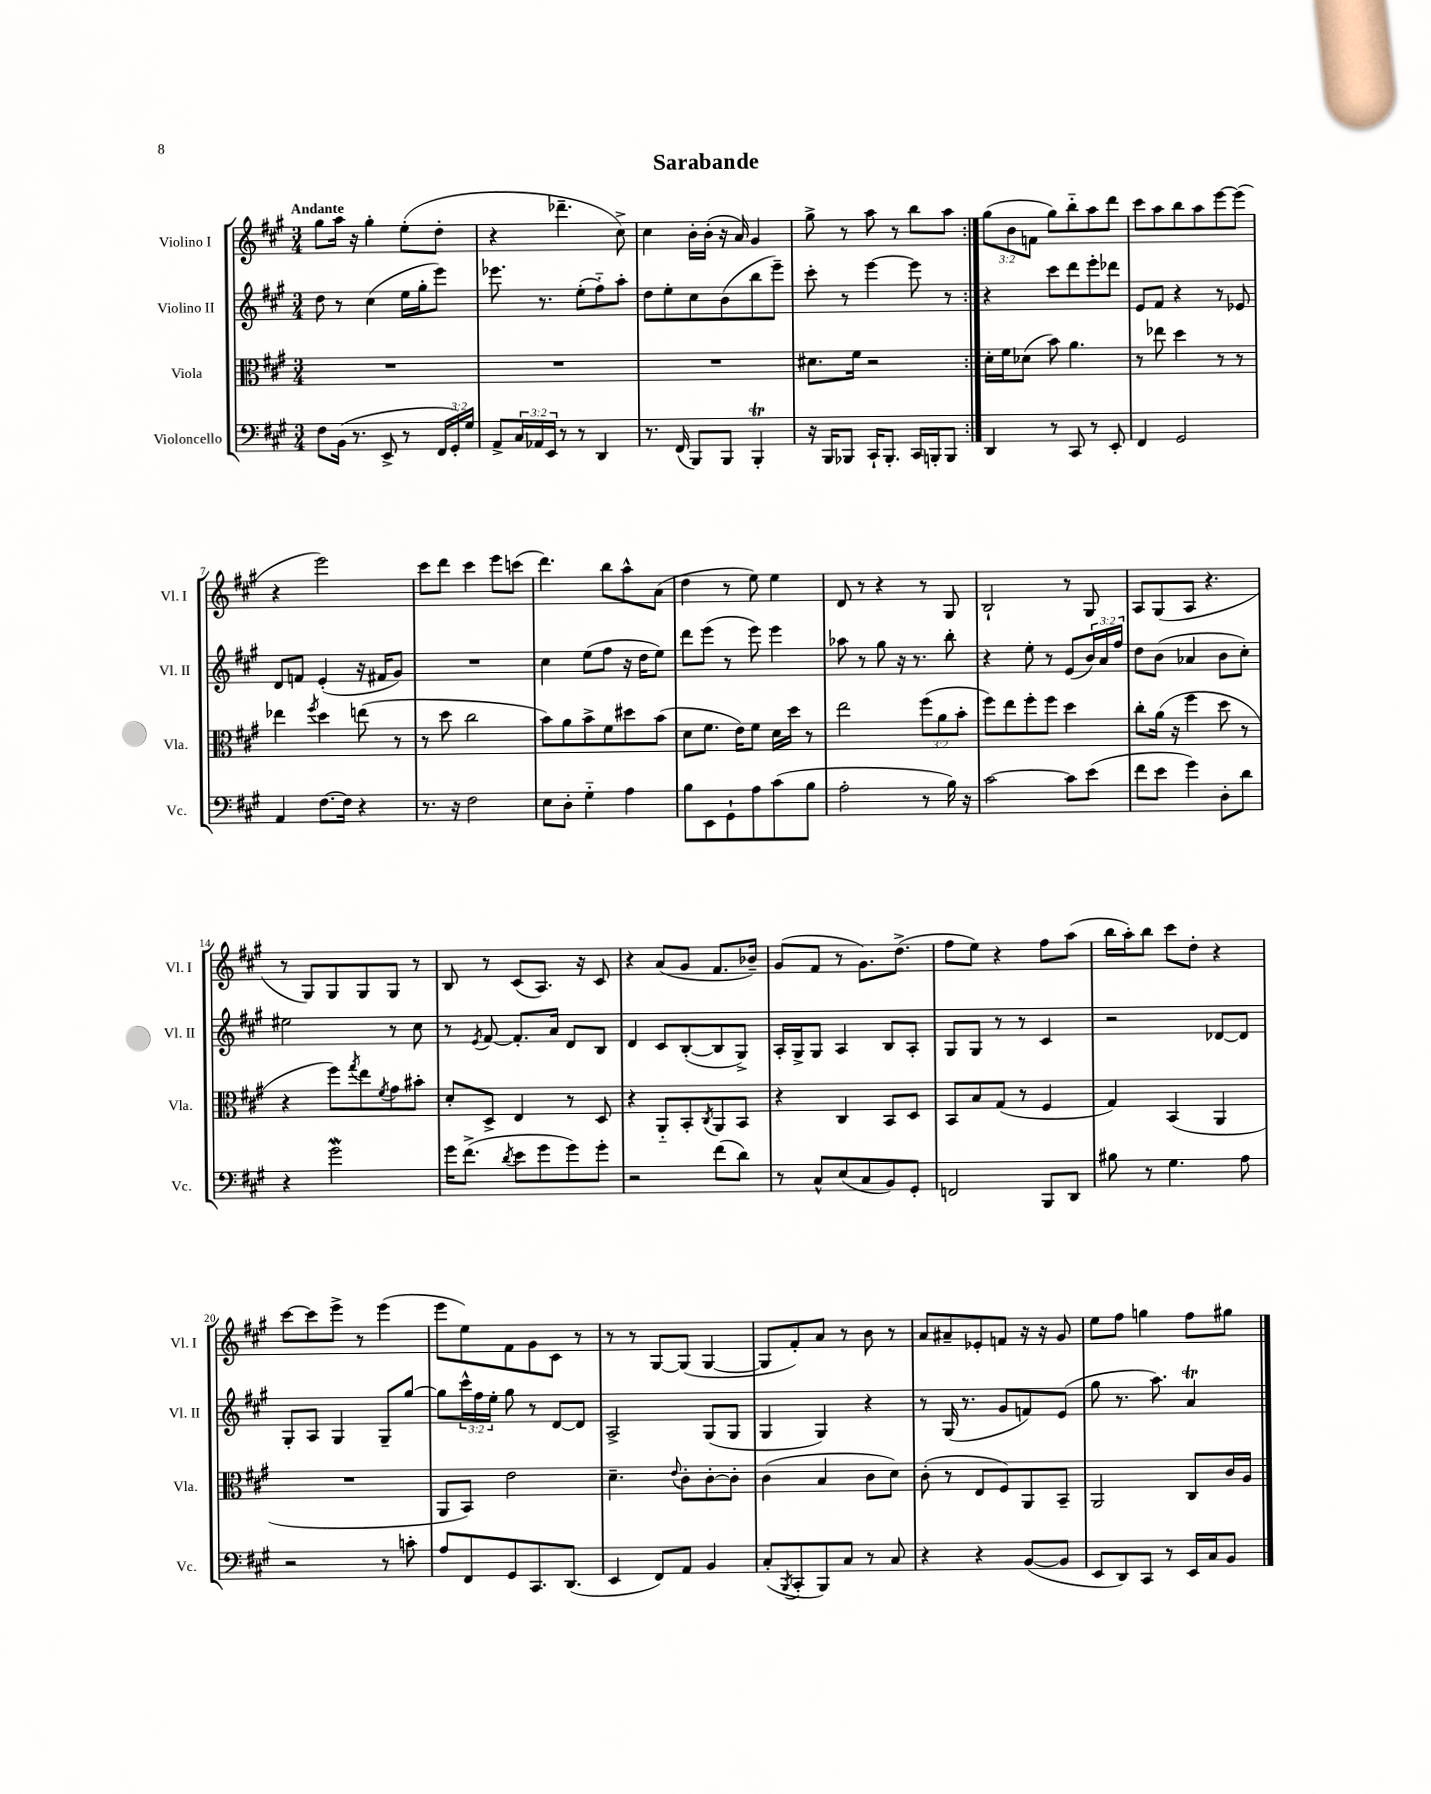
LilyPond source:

\header { title = "Sarabande" }
<<
\new StaffGroup <<
\new Staff = "s0" \with { instrumentName = "Violino I" shortInstrumentName = "Vl. I" } {
    \clef treble \key a \major \numericTimeSignature \time 3/4 \override Staff.TupletNumber.text = #tuplet-number::calc-fraction-text \tempo "Andante"
    \repeat volta 2 { gis''8 a''16 r16 gis''4-. e''8-.( d''8-. |
    r4 des'''4.-- cis''8->) |
    cis''4 b'16-. b'16-.( r16 a'16) gis'4 |
    gis''8-> r8 a''8 r8 b''8 a''8 | }
    \tuplet 3/2 { gis''8( b'8 f'8 } gis''8) b''8-_ a''8 d'''8 |
    cis'''8 a''8 b''8 a''8 e'''8~ e'''8( |
    r4 e'''2) |
    cis'''8 d'''8 cis'''4 e'''8 c'''8( |
    d'''4.) b''8 a''8-^ a'8( |
    d''4 r8 e''8) e''4 |
    d'8 r8 r4 r8 gis8 |
    b2-! r8 gis8 |
    a8 gis8( a8 r4. |
    r8 gis8) gis8 gis8 gis8 r8 |
    b8 r8 cis'8( a8.) r16 cis'8 |
    r4 a'8( gis'8 fis'8. bes'16--) |
    gis'8( fis'8 r8 gis'8.) d''8.->( |
    fis''8 e''8) r4 fis''8 a''8( |
    b''16 a''16-.) b''8 cis'''8 d''8-. r4 |
    cis'''8~ cis'''8 e'''8-> r8 e'''4( |
    e'''8 e''8) fis'8 gis'8 cis'8 r8 |
    r8 r8 gis8~ gis8( gis4~ |
    gis8 fis'8-.) a'8 r8 b'8 r8 |
    a'8 ais'8-- ees'8-. f'8 r16 r16 gis'8 |
    e''8 fis''8 g''4 fis''8 gis''8 \bar "|." |
}
\new Staff = "s1" \with { instrumentName = "Violino II" shortInstrumentName = "Vl. II" } {
    \clef treble \key a \major \numericTimeSignature \time 3/4 \override Staff.TupletNumber.text = #tuplet-number::calc-fraction-text
    \repeat volta 2 { d''8 r8 cis''4( e''16 gis''16-. e'''8) |
    ees'''8. r8. e''8-.( fis''8-_) a''8-. |
    d''8 e''8-. cis''8 b'8( b''8 e'''8--) |
    cis'''8-. r8 e'''4~ e'''8 r8 | }
    r4 cis'''8 d'''8 e'''8-. des'''8 |
    e'8 fis'8 r4 r8 ees'8 |
    d'8 f'8 e'4-.( r16 fis'16 gis'8) |
    R2. |
    cis''4 e''8( fis''8 r16 d''16 e''8) |
    d'''8 e'''8( r8 e'''8) e'''4 |
    aes''8 r8 gis''8 r16 r8. b''8-. |
    r4 e''8-. r8 e'8( \tuplet 3/2 { b'16) a'16 fis''16 } |
    d''8 b'8( aes'4 b'8 cis''8-.) |
    eis''2 r8 cis''8 |
    r8 \acciaccatura { e'8 } fis'8~ fis'8.-. a'16 d'8 b8 |
    d'4 cis'8 b8~-.( b8 gis8->) |
    a16-. gis16-> gis8 a4 b8 a8-. |
    gis8 gis8 r8 r8 cis'4 |
    r2 des'8~ des'8 |
    gis8-. a8 gis4 gis8-- gis''8~ |
    gis''8 \tuplet 3/2 { cis'''16-^ fis''16 e''16-. } gis''8 r8 d'8~ d'8 |
    a2-> gis8( gis8 |
    gis4 gis4) r4 |
    r8 gis16( r8. gis'8 f'8) e'8( |
    gis''8 r8. a''8.) a'4\trill \bar "|." |
}
\new Staff = "s2" \with { instrumentName = "Viola" shortInstrumentName = "Vla." } {
    \clef alto \key a \major \numericTimeSignature \time 3/4 \override Staff.TupletNumber.text = #tuplet-number::calc-fraction-text
    \repeat volta 2 { R2. |
    R2. |
    R2. |
    dis'8. fis'16 r2 | }
    d'16-. fis'16 des'8( b'8) a'4. |
    r8 ees''8 d''4 r8 r8 |
    ees''4 \acciaccatura { fis''8 } d''4 e''8( r8 |
    r8 d''8 cis''2 |
    b'8) a'8 b'8-> fis'8 dis''8 b'8( |
    d'8 fis'8. e'16) fis'8 d'16 d''16 r8 |
    e''2 \tuplet 3/2 { fis''8( a'8 b'8-. } |
    fis''8) e''8 fis''8-. fis''8 d''4 |
    cis''8-. a'16( r16 fis''4 d''8 r8 |
    r4 fis''8) \acciaccatura { gis''8 } e''8 \acciaccatura { fis'8 } gis'8 bis'8-. |
    d'8-. d8-> e4 r8 d8 |
    r4 a,8-_ b,8-. \acciaccatura { cis8 } a,8 b,8 |
    r4 cis4 b,8 d8 |
    b,8 b8 gis8( r8 fis4 |
    gis4) b,4( a,4 |
    R2. |
    a,8 b,8) e'2 |
    d'4.-- \appoggiatura { e'8 } cis'8-. cis'8~-. cis'8-. |
    cis'4( b4 cis'8 d'8) |
    cis'8-.( r8 e8 fis8) a,8 b,8-- |
    a,2 cis8 cis'16 a16 \bar "|." |
}
\new Staff = "s3" \with { instrumentName = "Violoncello" shortInstrumentName = "Vc." } {
    \clef bass \key a \major \numericTimeSignature \time 3/4 \override Staff.TupletNumber.text = #tuplet-number::calc-fraction-text
    \repeat volta 2 { fis8 b,16( r8. e,8-> r8 \tuplet 3/2 { fis,16 gis,16-.) gis16 } |
    a,8-> \tuplet 3/2 { cis16 aes,16 e,16 } r8 r8 d,4 |
    r8. fis,16( b,,8) b,,8 b,,4-.\trill |
    r16 b,,16 bes,,8 cis,16-! bes,,8.-. cis,16 b,,16-. b,,8 | }
    d,4 r8 cis,8 r8 e,8-. |
    fis,4 gis,2 |
    a,4 fis8.~ fis16 r4 |
    r8. r16 fis2 |
    e8 d8-. gis4-_ a4 |
    b8 e,8 gis,8-! a8 cis'8( b8 |
    a2-. r8 b16) r16 |
    cis'2~ cis'8 e'8( |
    fis'8 e'8 gis'4) d8-. d'8 |
    r4 gis'2\mordent |
    gis'16 fis'8.->( \acciaccatura { d'8 } e'8 gis'8 gis'8) gis'8-. |
    r2 fis'8( d'8) |
    r8 cis8-^ e8( cis8 b,8) gis,8-. |
    f,2 b,,8 d,8 |
    bis8 r8 gis4. a8 |
    r2 r8 c'8-. |
    a8 fis,8 gis,8 cis,8. d,8.( |
    e,4 fis,8) a,8 b,4 |
    cis8-.( \acciaccatura { b,,8 } cis,8-. b,,8) cis8 r8 cis8 |
    r4 r4 b,8~( b,8 |
    e,8 d,8) cis,8 r8 e,16 cis16 b,8 \bar "|." |
}
>>
>>
